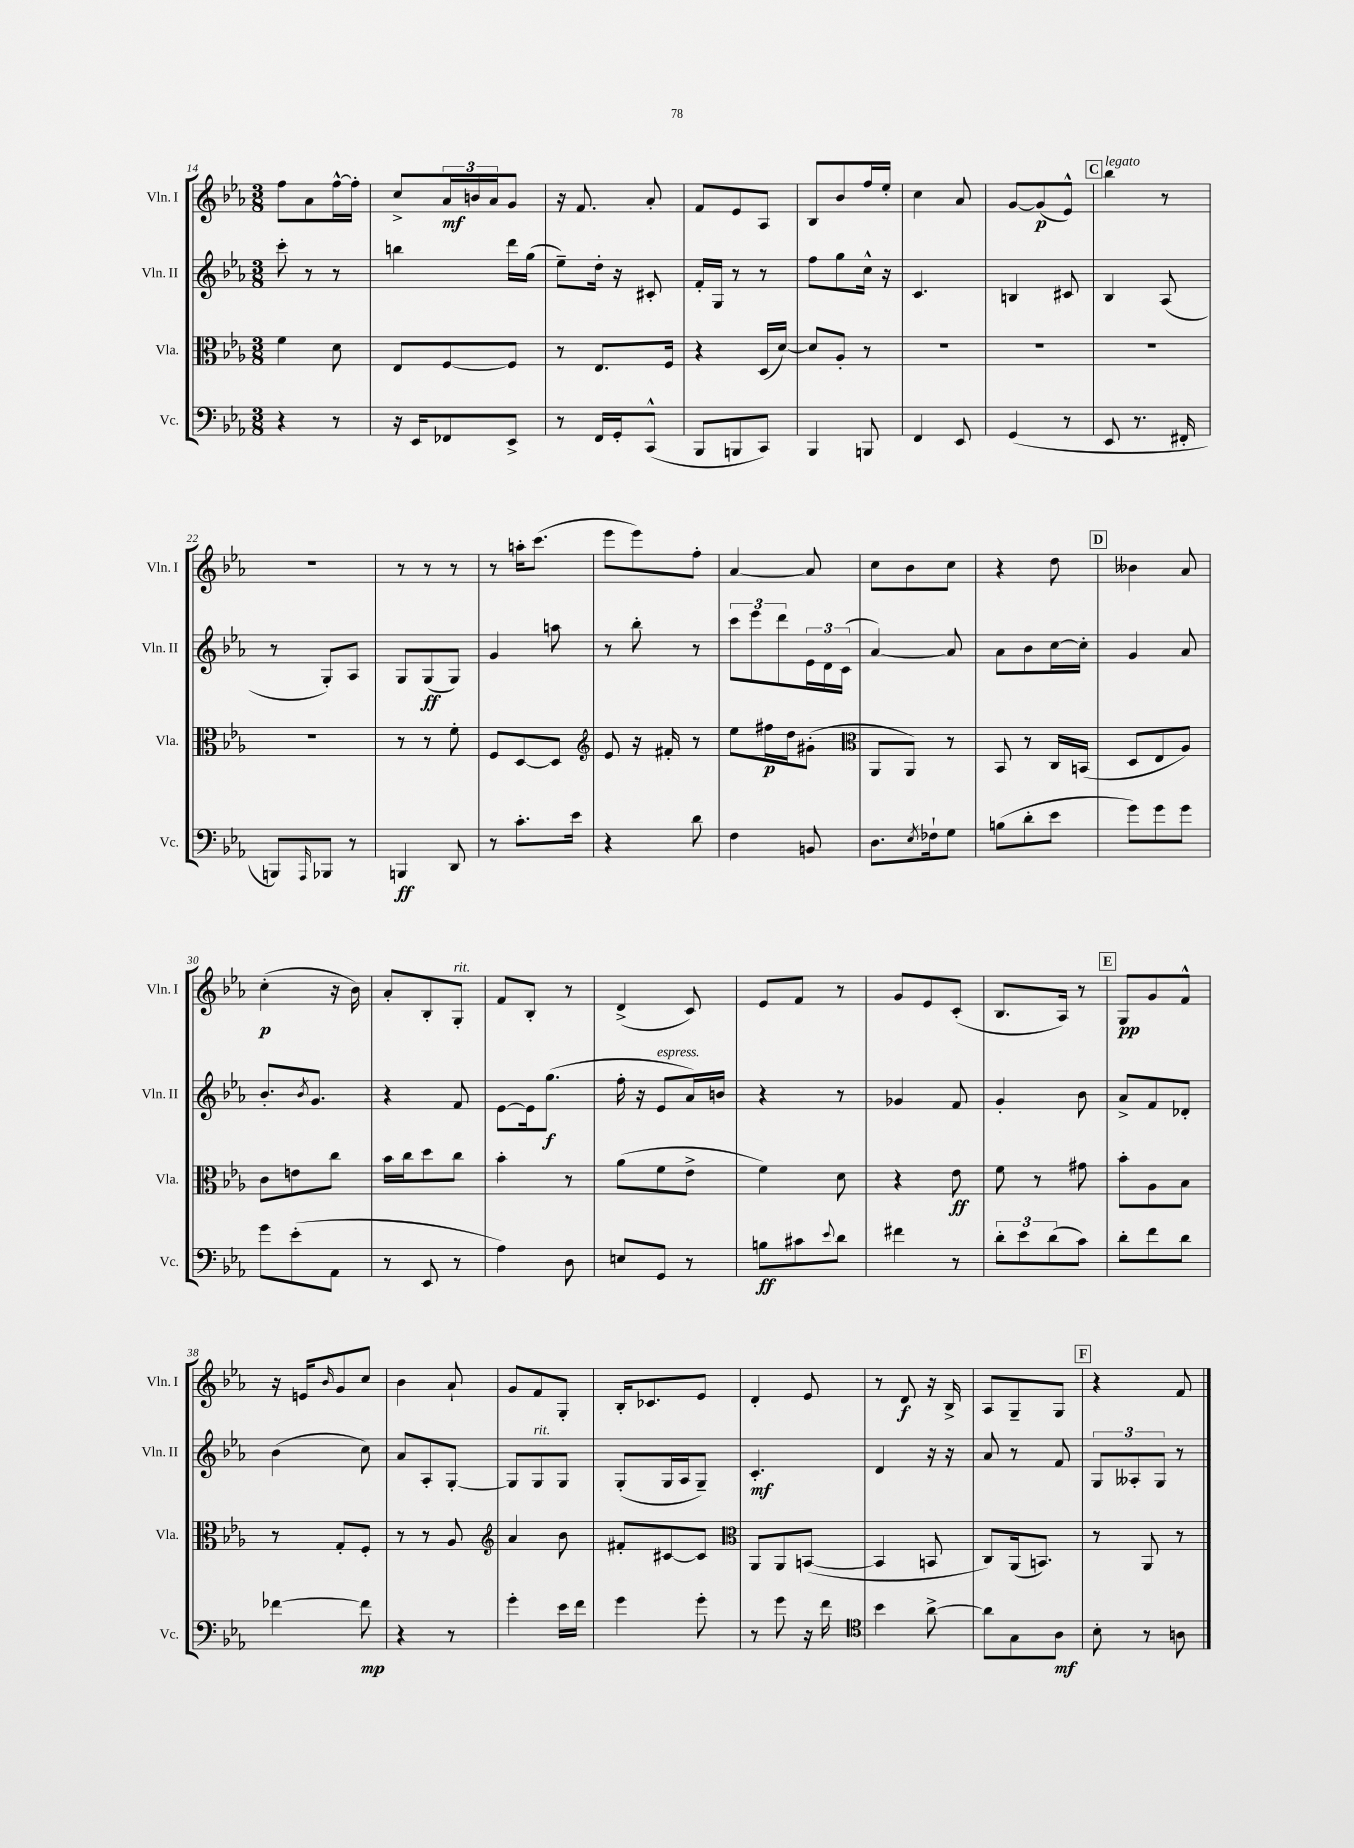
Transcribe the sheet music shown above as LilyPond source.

<<
\new StaffGroup <<
\new Staff = "s0" \with { instrumentName = "Vln. I" shortInstrumentName = "Vln. I" } {
    \clef treble \key ees \major \numericTimeSignature \time 3/8
    f''8 aes'8 f''16~-^ f''16-. |
    c''8-> \tuplet 3/2 { aes'16\mf b'16 aes'16 } g'8 |
    r16 f'8. aes'8-. |
    f'8 ees'8 aes8 |
    bes8 bes'8 f''16 ees''16-. |
    c''4 aes'8 |
    g'8~ g'8\p( ees'8-^) |
    \mark \markup { \box "C" } bes''4^\markup { \italic "legato" } r8 |
    R4. |
    r8 r8 r8 |
    r8 a''16-. c'''8.( |
    ees'''8 ees'''8) f''8-. |
    aes'4~ aes'8 |
    c''8 bes'8 c''8 |
    r4 d''8 |
    \mark \markup { \box "D" } beses'4 aes'8 |
    c''4-.\p( r16 bes'16) |
    aes'8-. bes8-. g8-.^\markup { \italic "rit." } |
    f'8 bes8-. r8 |
    d'4->( c'8) |
    ees'8 f'8 r8 |
    g'8 ees'8 c'8-.( |
    bes8. aes16) r8 |
    \mark \markup { \box "E" } g8\pp g'8 f'8-^ |
    r16 e'16 \grace { bes'16 } g'8 c''8 |
    bes'4 aes'8-! |
    g'8 f'8 g8-. |
    bes16-. ces'8. ees'8 |
    d'4-. ees'8 |
    r8 d'8\f r16 bes16-> |
    aes8 g8-- g8 |
    \mark \markup { \box "F" } r4 f'8 \bar "|." |
}
\new Staff = "s1" \with { instrumentName = "Vln. II" shortInstrumentName = "Vln. II" } {
    \clef treble \key ees \major \numericTimeSignature \time 3/8
    c'''8-. r8 r8 |
    b''4 d'''16 g''16( |
    ees''8--) d''16-. r16 cis'8-. |
    f'16-. g16 r8 r8 |
    f''8 g''8 c''16-^ r16 |
    c'4. |
    b4 cis'8 |
    \mark \markup { \box "C" } bes4 aes8( |
    r8 g8-.) aes8 |
    g8 g8\ff( g8) |
    g'4 a''8 |
    r8 bes''8-. r8 |
    \tuplet 3/2 { c'''8 ees'''8 d'''8 } \tuplet 3/2 { ees'16 d'16 c'16( } |
    aes'4~) aes'8 |
    aes'8 bes'8 c''16~ c''16-. |
    \mark \markup { \box "D" } g'4 aes'8 |
    bes'8.-. \acciaccatura { bes'8 } g'8. |
    r4 f'8 |
    ees'8~ ees'16 g''8.\f( |
    f''16-. r16 ees'8^\markup { \italic "espress." } aes'16) b'16 |
    r4 r8 |
    ges'4 f'8 |
    g'4-. bes'8 |
    \mark \markup { \box "E" } aes'8-> f'8 des'8-. |
    bes'4( c''8) |
    aes'8 aes8-. g8~-. |
    g8 g8^\markup { \italic "rit." } g8 |
    g8-.( g16 aes16 g8--) |
    c'4.-.\mf |
    d'4 r16 r16 |
    aes'8 r8 f'8 |
    \mark \markup { \box "F" } \tuplet 3/2 { g8 aeses8-. g8 } r8 \bar "|." |
}
\new Staff = "s2" \with { instrumentName = "Vla." shortInstrumentName = "Vla." } {
    \clef alto \key ees \major \numericTimeSignature \time 3/8
    f'4 d'8 |
    ees8 f8~ f8 |
    r8 ees8. f16 |
    r4 d16( d'16~) |
    d'8 aes8-. r8 |
    R4. |
    R4. |
    \mark \markup { \box "C" } R4. |
    R4. |
    r8 r8 f'8-. |
    f8 d8~ d8 |
    \clef treble ees'8 r16 fis'16-. r8 |
    ees''8 fis''16\p d''16 gis'8-.( |
    \clef alto aes,8 aes,8) r8 |
    bes,8 r8 c16 b,16( |
    \mark \markup { \box "D" } d8 ees8 aes8) |
    c'8 e'8 c''8 |
    bes'16 c''16 d''8 c''8 |
    bes'4-. r8 |
    aes'8( f'8 ees'8-> |
    f'4) d'8 |
    r4 ees'8\ff |
    f'8 r8 gis'8 |
    \mark \markup { \box "E" } bes'8-. aes8 bes8 |
    r8 g8-. f8-. |
    r8 r8 aes8 |
    \clef treble aes'4 bes'8 |
    fis'8-. cis'8~ cis'8 |
    \clef alto aes,8 aes,8 b,8~( |
    b,4 b,8 |
    c8) aes,16( b,8.) |
    \mark \markup { \box "F" } r8 aes,8 r8 \bar "|." |
}
\new Staff = "s3" \with { instrumentName = "Vc." shortInstrumentName = "Vc." } {
    \clef bass \key ees \major \numericTimeSignature \time 3/8
    r4 r8 |
    r16 ees,16 fes,8 ees,8-> |
    r8 f,16 g,16-. c,8-^( |
    bes,,8 b,,8 c,8) |
    bes,,4 b,,8 |
    f,4 ees,8 |
    g,4( r8 |
    \mark \markup { \box "C" } ees,8 r8. fis,16-. |
    b,,8) \grace { aes,,16 } bes,,8 r8 |
    b,,4\ff d,8 |
    r8 c'8.-. ees'16 |
    r4 d'8 |
    f4 b,8 |
    d8. \acciaccatura { ees8 } fes16-! g8 |
    b8( d'8-. ees'8 |
    \mark \markup { \box "D" } g'8) g'8 g'8 |
    g'8 ees'8-.( aes,8 |
    r8 ees,8 r8 |
    aes4) d8 |
    e8 g,8 r8 |
    b8\ff cis'8 \appoggiatura { ees'8 } d'8 |
    fis'4 r8 |
    \tuplet 3/2 { d'8-. ees'8 d'8( } c'8) |
    \mark \markup { \box "E" } d'8-. f'8 d'8 |
    fes'4~ fes'8\mp |
    r4 r8 |
    g'4-. ees'16 f'16 |
    g'4 g'8-. |
    r8 g'8 r16 f'16 |
    \clef tenor bes'4 aes'8~-> |
    aes'8 g8 aes8\mf |
    \mark \markup { \box "F" } bes8-. r8 a8 \bar "|." |
}
>>
>>
\layout { \context { \Score currentBarNumber = #14 } }
